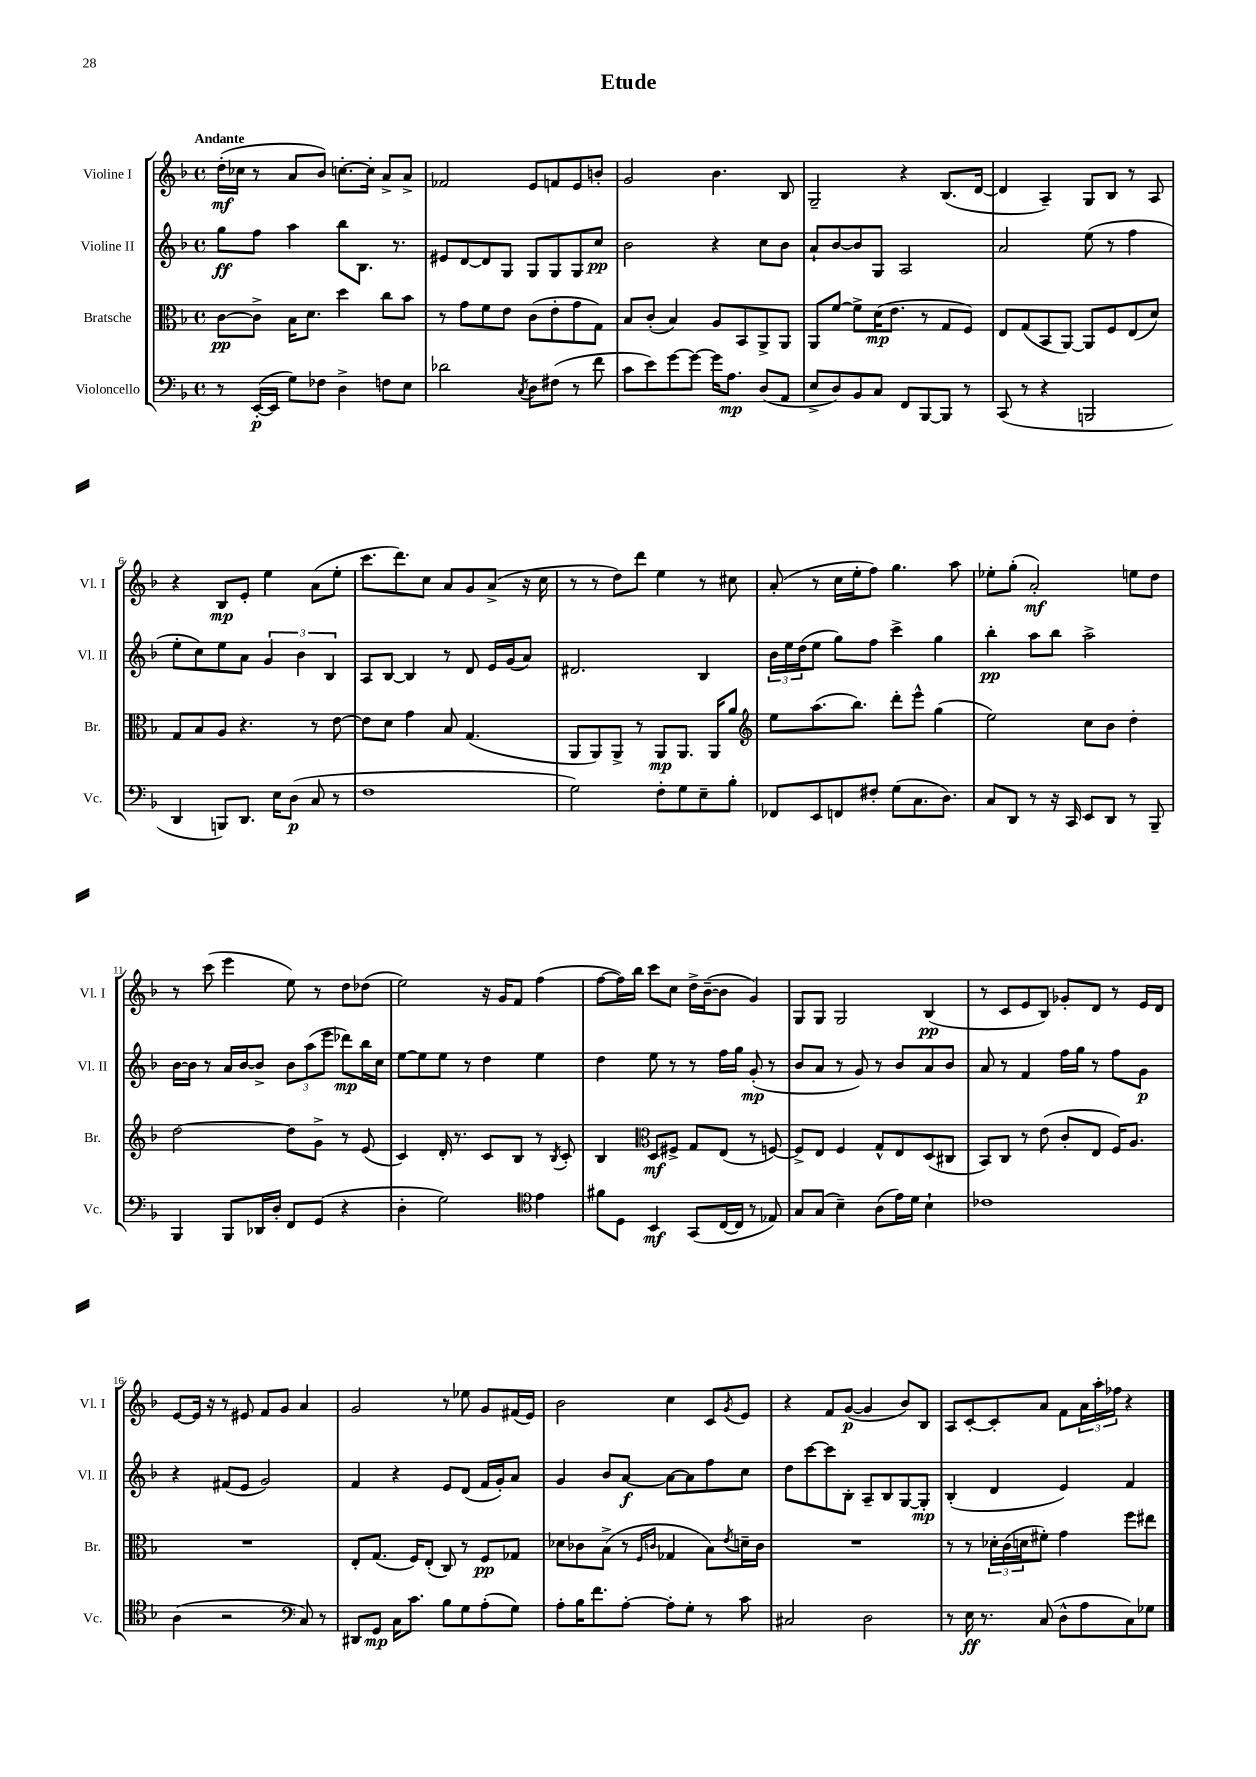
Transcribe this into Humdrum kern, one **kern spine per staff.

**kern	**kern	**kern	**kern
*staff4	*staff3	*staff2	*staff1
*clefF4	*clefC3	*clefG2	*clefG2
*k[b-]	*k[b-]	*k[b-]	*k[b-]
*M4/4	*M4/4	*M4/4	*M4/4
*met(c)	*met(c)	*met(c)	*met(c)
8r	[8c\L	8gg\L	(16dd'\LL
.	.	.	16cc-\JJ
([16EE'/LL	8c^\]J	8ff\J	8r
16EE/]JJ	.	.	.
8G\L)	16B-\LK	4aa\	8a/L
.	8.d\J	.	.
8F-\J	.	.	8b-/J)
4D^\	4dd\	8bb-\L	[8.cc'\L
.	.	8.B-\J	.
.	.	.	16cc'\]Jk
8F\L	8cc\L	.	8a^/L
.	.	8.r	.
8E\J	8b-\J	.	8a^/J
=	=	=	=
2d-\	8r	8e#/L	2f-/
.	8g\L	[8d/	.
.	8f\	8d/]	.
.	8e\J	8G/J	.
8qC/	.	.	.
8D\L	(8c\L	8G/L	8e/L
(8F#\J	8e'\	8G/	8f/
8r	8g\	8G/	8e/
8f\	8G\J)	8cc/J	8b'/J
=	=	=	=
8c\L	8B-/L	2b-\	2g/
8e\)	(8c'/J	.	.
[8g\	4B-/)	.	.
8g\_J	.	.	.
16g\]LK	8A/L	4r	4.b-\
8.A\J	.	.	.
.	8BB-/	.	.
(8D/L	8AA^/	8cc\L	.
8AA/J	8AA/J	8b-\J	8B-/
=	=	=	=
8E^/L	8AA/L	8a`/L	2G~/
8D/)	[8f/J	[8b-/	.
8BB-/	8f^\]L	8b-/]	.
8C/J	(16d\K	8G/J	.
.	8.e\J	.	.
8FF/L	.	2A/	4r
[8BBB-/	8r	.	.
8BBB-/]J	8G/L	.	(8.B-/L
8r	8F/J)	.	.
.	.	.	[16d/Jk
=	=	=	=
(8CC/	8E/L	2a/	4d/]
8r	(8G/	.	.
4r	8BB-/	.	4A~/)
.	[8AA/J)	.	.
2BBB/	8AA/]L	(8ee\	8G/L
.	8F/	8r	8B-/J
.	(8E/	4ff\	8r
.	8d/J)	.	8A/
=	=	=	=
4DD/	8G/L	8ee'\L	4r
.	8B-/	8cc\)	.
8BBB/L)	8A/J	8ee\	8B-/L
8.DD/J	4.r	8a\J	8e'/J
.	.	6g/	4ee\
16E\LK	.	.	.
(8D\J	.	.	.
.	.	6b-\	.
8C/	8r	.	(8a\L
.	.	6B-/	.
8r	[8e\	.	8ee'\J
=	=	=	=
1F	8e\]L	8A/L	8.ccc\L
.	8d\J	[8B-/J	.
.	.	.	8.ddd\)
.	4g\	4B-/]	.
.	.	.	8cc\J
.	8B-/	8r	8a/L
.	(4.G/	8d/	8g/
.	.	16e/LL	(8a^/J
.	.	(16g/J	.
.	.	8a/J)	16r
.	.	.	16cc\
=	=	=	=
2G\)	8AA/L	2.d#/	8r
.	8AA/)	.	8r
.	8AA^/J	.	8dd\L)
.	8r	.	8ddd\J
8F'\L	8AA/L	.	4ee\
8G\	8.AA/J	.	.
8E~\	.	4B-/	8r
.	16AA/LK	.	.
8B-'\J	8a/J	.	8cc#\
=	=	=	=
*	*clefG2	*	*
8FF-/L	8ee\L	24b-\LL	(8a'/
.	.	24ee\	.
.	.	(24dd\J	.
8EE/	(8.aa\	8ee\J	8r
8FF/	.	8gg\L)	16cc\LL
.	8.bb-\J)	.	16ee'\J
8F#'/J	.	8ff\J	8ff\J)
(8G\L	8ddd'\L	4ccc^\	4.gg\
8.C\	8eee^^\J	.	.
.	(4gg\	4gg\	.
8.D\J)	.	.	.
.	.	.	8aa\
=	=	=	=
8C/L	2ee\)	4bb-'\	8ee-'\L
8DD/J	.	.	(8gg'\J
8r	.	8aa\L	2a'/)
16r	.	8bb-\J	.
16CC/	.	.	.
8EE/L	8cc\L	2aa^\	.
8DD/J	8b-\J	.	.
8r	4dd'\	.	8ee\L
8BBB-~/	.	.	8dd\J
=	=	=	=
4BBB-/	[2dd\	[16b-\LL	8r
.	.	16b-\]JJ	.
.	.	8r	(8ccc\
8BBB-/L	.	16a/LL	4eee\
.	.	[16b-/J	.
16DD-/L	.	8b-^/]J	.
16D'/JJ	.	.	.
8FF/L	8dd\]L	12b-\L	8ee\)
.	.	(12aa\	.
(8GG/J	8g^\J	.	8r
.	.	12eee\J	.
4r	8r	8ddd-\L)	8dd\L
.	(8e/	16bb-\L	(8dd-\J
.	.	16cc\JJ	.
=	=	=	=
4D'\	4c/)	[8ee\L	2ee\)
.	.	8ee\]	.
2G\)	16d'/	8ee\J	.
.	8.r	.	.
.	.	8r	.
.	8c/L	4dd\	16r
.	.	.	16g/LK
.	8B-/J	.	8f/J
*clefC4	*	*	*
4e\	8r	4ee\	(4ff\
.	8qB-/	.	.
.	8c'/	.	.
=	=	=	=
8f#\L	4B-/	4dd\	[8ff\L
8D\J	.	.	16ff\]L)
.	.	.	16bb-\JJ
*	*clefC3	*	*
4BB-/	8D/L	8ee\	8ccc\L
.	8F#^/J	8r	8cc\J
(8GG/L	8G/L	8r	16dd^\LL
.	.	.	([16b-~\J
[16C/L	(8E/J	16ff\LL	8b-\]J
16C/]JJ	.	16gg\JJ	.
8r	8r	(8g'/	4g/)
8E-/)	[8F/)	8r	.
=	=	=	=
8G/L	8F^/]L	8b-/L	8G/L
(8G/J	8E/J	8a/J	8G/J
4B-~\)	4F/	8r	2G/
.	.	8g/)	.
(8A\L	8G^^/L	8r	.
16e\L)	8E/	8b-/L	.
16d\JJ	.	.	.
4B-`\	(8D/	8a/	(4B-/
.	8C#/J	8b-/J	.
=	=	=	=
1c-	8BB-/L)	8a/	8r
.	8C/J	8r	8c/L
.	8r	4f/	8e/
.	(8e\	.	8B-/J)
.	8c'/L	16ff\LL	8g-'/L
.	.	16gg\JJ	.
.	8E/J	8r	8d/J
.	16F/LK)	8ff\L	8r
.	8.A/J	.	.
.	.	8g\J	16e/LL
.	.	.	16d/JJ
=	=	=	=
(4A\	1r	4r	[8e/L
.	.	.	16e/]Jk
.	.	.	16r
2r	.	(8f#/L	8r
.	.	8e/J	8e#/
.	.	2g/)	8f/L
.	.	.	8g/J
*clefF4	*	*	*
8C/)	.	.	4a/
8r	.	.	.
=	=	=	=
8DD#/L	8E'/L	4f/	2g/
8GG/J	(8.G/J	.	.
16C\LK	.	4r	.
8.c\J	16F/LK)	.	.
.	(8E'/J	.	.
8B-\L	8C/)	8e/L	8r
8G\	8r	(8d/J	8ee-\
(8A'\	8F/L	16f/LL	8g/L
.	.	16g'/J)	.
8G\J)	8G-/J	8a/J	(16f#/L
.	.	.	16e/JJ)
=	=	=	=
8A'\L	8d-\L	4g/	2b-\
16B-\K	8c-\	.	.
8.f\	.	.	.
.	(8B-^\J	8b-/L	.
[8A'\J	8r	[8a/J	.
.	16qqF/LL	.	.
.	16qqc/JJ	.	.
8A'\]L	4G-/	8a\_L	4cc\
8G'\J	.	8a\]	.
8r	8B-\L)	8ff\	8c/L
.	8qe/	.	8qg/
8c\	16d~\L	8cc\J	8e/J
.	16c\JJ	.	.
=	=	=	=
2C#/	1r	8dd\L	4r
.	.	[8ccc\	.
.	.	8ccc\]	8f/L
.	.	8B-'\J	([8g/J
2D\	.	8A~/L	4g/]
.	.	8B-/	.
.	.	[8G/	8b-/L)
.	.	8G'/]J	8B-/J
=	=	=	=
8r	8r	(4B-'/	8A/L
16E\	8r	.	[8c'/
8.r	.	.	.
.	24d-'\LL	4d/	8c'/]
.	(24c\	.	.
.	24d\J	.	.
(8C/	8f#'\J)	.	8a/J
8D^^\L	4g\	4e/)	8f\L
8A\	.	.	24a\L
.	.	.	24aa'\
.	.	.	24ff-\JJ
8C\)	8ff\L	4f/	4r
8G-\J	8ee#\J	.	.
==	==	==	==
*-	*-	*-	*-
